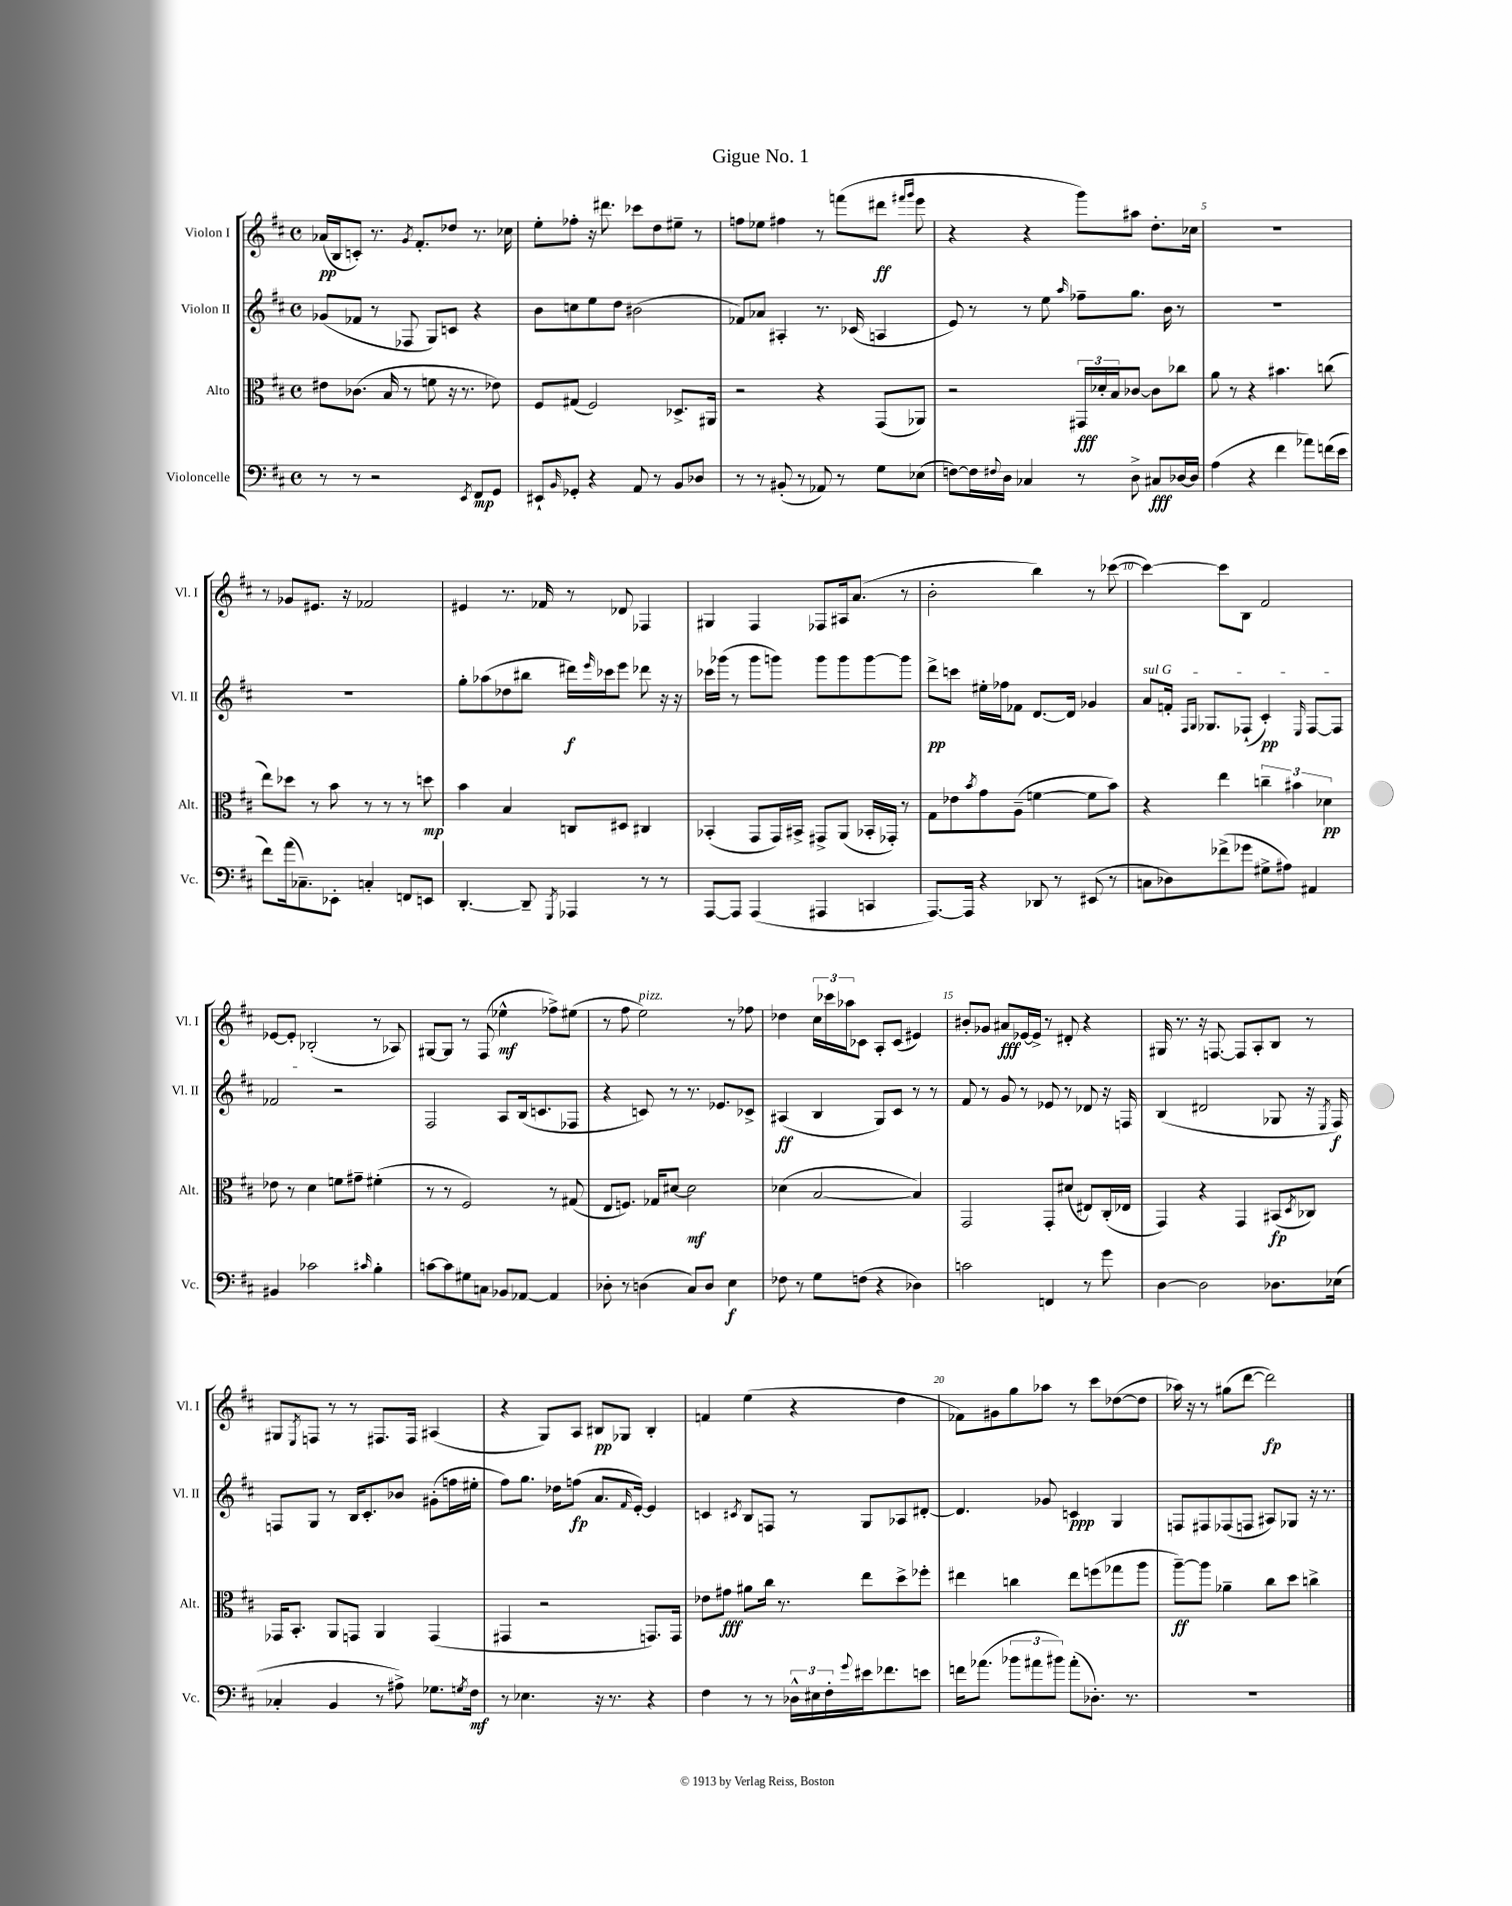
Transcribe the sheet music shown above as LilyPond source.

\header { title = "Gigue No. 1" }
<<
\new StaffGroup <<
\new Staff = "s0" \with { instrumentName = "Violon I" shortInstrumentName = "Vl. I" } {
    \clef treble \key d \major \defaultTimeSignature \time 4/4
    aes'16\pp( b16 c'8-.) r8. \acciaccatura { g'8 } fis'8.-. des''8 r8. ces''16 |
    e''8-. fes''8-. r16 dis'''8. ces'''8 d''8 eis''8-- r8 |
    f''8 ees''8 fis''4 r8 f'''8( dis'''8\ff \grace { fis'''16 g'''16 } e'''8 |
    r4 r4 g'''8) ais''8 d''8.-. ces''16 |
    R1 |
    r8 ges'8 eis'8. r16 fes'2 |
    eis'4 r8. fes'16 r8 des'8 fes4 |
    gis4 fis4 fes8 ais16 a'8.( r8 |
    b'2-. b''4) r8 ces'''8~( |
    ces'''4~) ces'''8 b8 fis'2 |
    ees'8~ ees'8-. bes2-.( r8 aes8) |
    gis8~ gis8 r8 fis8( ees''4-^\mf fes''8->) eis''8( |
    r8 fis''8 e''2^\markup { \italic "pizz." }) r8 fes''8 |
    des''4 \tuplet 3/2 { cis''16 ces'''16 aes''16 } ces'8 a8-. ces'8( eis'4) |
    bis'8-. ges'8 ais'8\fff ees'16~ ees'16-> r8 dis'8-. r4 |
    gis16 r8. r16 f8.~ f8 a8-. b8 r8 |
    gis8 \acciaccatura { e8 } f8 r8 r8 fis8. fis16 ais4( |
    r4 g8) a8 bis8\pp ges8 bis4-. |
    f'4 e''4( r4 d''4 |
    fes'8) gis'8 g''8 aes''8 r8 cis'''8 des''8~( des''8 |
    aes''16) r16 r8 gis''8( d'''8~ d'''2\fp) \bar "|." |
}
\new Staff = "s1" \with { instrumentName = "Violon II" shortInstrumentName = "Vl. II" } {
    \clef treble \key d \major \defaultTimeSignature \time 4/4
    ges'8( fes'8 r8 fes8 g8) c'8 r4 |
    b'8 c''8 e''8 d''8 bis'2( |
    fes'8) aes'8 ais4-. r8. ces'16( a4 |
    e'8) r8 r8 e''8 \grace { a''16 } fes''8-- g''8. b'16 r8 |
    R1 |
    R1 |
    g''8-. aes''8( des''8 bis''8 dis'''16\f) \grace { e'''16 } ces'''16 e'''8 des'''8 r16 r16 |
    ces'''16 ges'''16( r8 ges'''8 g'''8) g'''8 g'''8 g'''8~ g'''8 |
    d'''8->\pp c'''8 eis''16-. fes''16 fes'8 d'8.~ d'16 ges'4 |
    \once \override TextSpanner.bound-details.left.text = \markup { \italic "sul G" } a'8\startTextSpan f'16-. \grace { fis16 g16 } ges8. fes8-!( cis'4-.\pp) \grace { e16 } fes8~ fes8 |
    fes'2\stopTextSpan r2 |
    fis2 a8 b16( c'8. fes8 |
    r4 c'8) r8 r8. ees'8. ces'8-> |
    ais4\ff( b4 g8) cis'8 r8 r8 |
    fis'8 r8 g'8 r8 ees'8 r8 des'8 r16 f16 |
    b4( dis'2 ges8 r16 \acciaccatura { e8 } fis16\f) |
    f8 g8 r8 b16 cis'8.-. bes'8 gis'8-.( f''16 eis''16-. |
    fis''8) g''8. des''16 f''8\fp( a'8. \grace { fis'16 } e'16~-.) e'4 |
    c'4 \acciaccatura { cis'8 } b8 f8 r8 g8 aes8 dis'8~-. |
    dis'4. ges'8 c'4\ppp g4 |
    f8 fis8 fes8( f8 ais8) ges8 r16 r8. \bar "|." |
}
\new Staff = "s2" \with { instrumentName = "Alto" shortInstrumentName = "Alt." } {
    \clef alto \key d \major \defaultTimeSignature \time 4/4
    eis'8 ces'8.( b16 r8 f'8 r16 r8. ees'8) |
    fis8 gis8( fis2) des8.-> ais,16 |
    r2 r4 g,8( aes,8) |
    r2 \tuplet 3/2 { gis,16\fff des'16-. b16 } ces'8~ ces'8 ces''8 |
    a'8 r8 r4 bis'4. c''8( |
    e''8) des''8 r8 b'8 r8 r8 r8 d''8\mp |
    b'4 b4 c8 dis8 cis4 |
    bes,4-.( g,8 g,16) bis,16-> gis,8-> a,8( bes,16-. ges,16-.) r8 |
    g8 ees'8 \acciaccatura { b'8 } g'8 a8--( f'4~ f'8 b'8) |
    r4 e''4 \tuplet 3/2 { c''4-- bis'4 des'4\pp } |
    ees'8 r8 d'4 f'8 gis'8-- fis'4-.( |
    r8 r8 fis2) r8 gis8( |
    e8 f8.) ges16 dis'8~ dis'2\mf |
    des'4( b2~ b4) |
    g,2 g,8-. dis'8( eis8) cis16-.( ees16 |
    g,4) r4 g,4 bis,8\fp( \acciaccatura { d8 } ces8) |
    ges,16 b,8.-. a,8 g,8 a,4 g,4( |
    gis,4 r2 g,8.) g,16 |
    ees'8 gis'8\fff ais'8 cis''16 r8. e''8 d''8-> fes''8-. |
    eis''4 c''4 eis''8 f''8( ges''8 a''8 |
    a''8~--\ff) a''8 aes'4-- cis''8 d''8 c''4-> \bar "|." |
}
\new Staff = "s3" \with { instrumentName = "Violoncelle" shortInstrumentName = "Vc." } {
    \clef bass \key d \major \defaultTimeSignature \time 4/4
    r8 r8 r2 \acciaccatura { e,8 } fis,8\mp g,8 |
    eis,8-! \grace { b,16 } ges,8-. r4 a,8 r8 b,8 des8 |
    r8 r8 bis,8-.( r8 aes,8) r8 g8 ees8( |
    f8~) f16 \appoggiatura { fis8 } d16 ces4 r8 d8-> cis8\fff des16~ des16 |
    a4( r4 fis'4 aes'8) f'16( e'16 |
    fis'8) a'16( ces8.--) ees,8-. c4-. f,8 e,8 |
    d,4.~-. d,8-- \acciaccatura { g,,8 } aes,,4 r8 r8 |
    a,,8~ a,,8 a,,4( ais,,4 c,4 |
    a,,8.~) a,,16 r4 des,8 r8 eis,8( r8 |
    c8 des8) fes'8->( ges'8 gis8-> ais8) ais,4 |
    bis,4 ces'2 \grace { cis'16 } b4-. |
    c'8~ c'8 gis8 c8 bes,8 aes,8~ aes,4 |
    des8-. r8 d4( cis8) d8 e4\f |
    fes8 r8 g8 f8( r4 des4) |
    c'2 f,4 r8 g'8 |
    d4~ d2 des8. ees16( |
    ces4-. b,4 r8 ais8->) ges8. \acciaccatura { g8 } fis16\mf |
    r8 ees4. r16 r8. r4 |
    fis4 r8 r8 \tuplet 3/2 { des16-^ eis16 fis16-. } \appoggiatura { g'8 } eis'16 fes'8. e'8 |
    f'16 aes'8.( \tuplet 3/2 { bes'8 ais'8 bis'8) } ais'8-.( des8.-.) r8. |
    R1 \bar "|." |
}
>>
>>
\layout { \context { \Score \override BarNumber.break-visibility = ##(#f #t #t) barNumberVisibility = #(every-nth-bar-number-visible 5) } }
